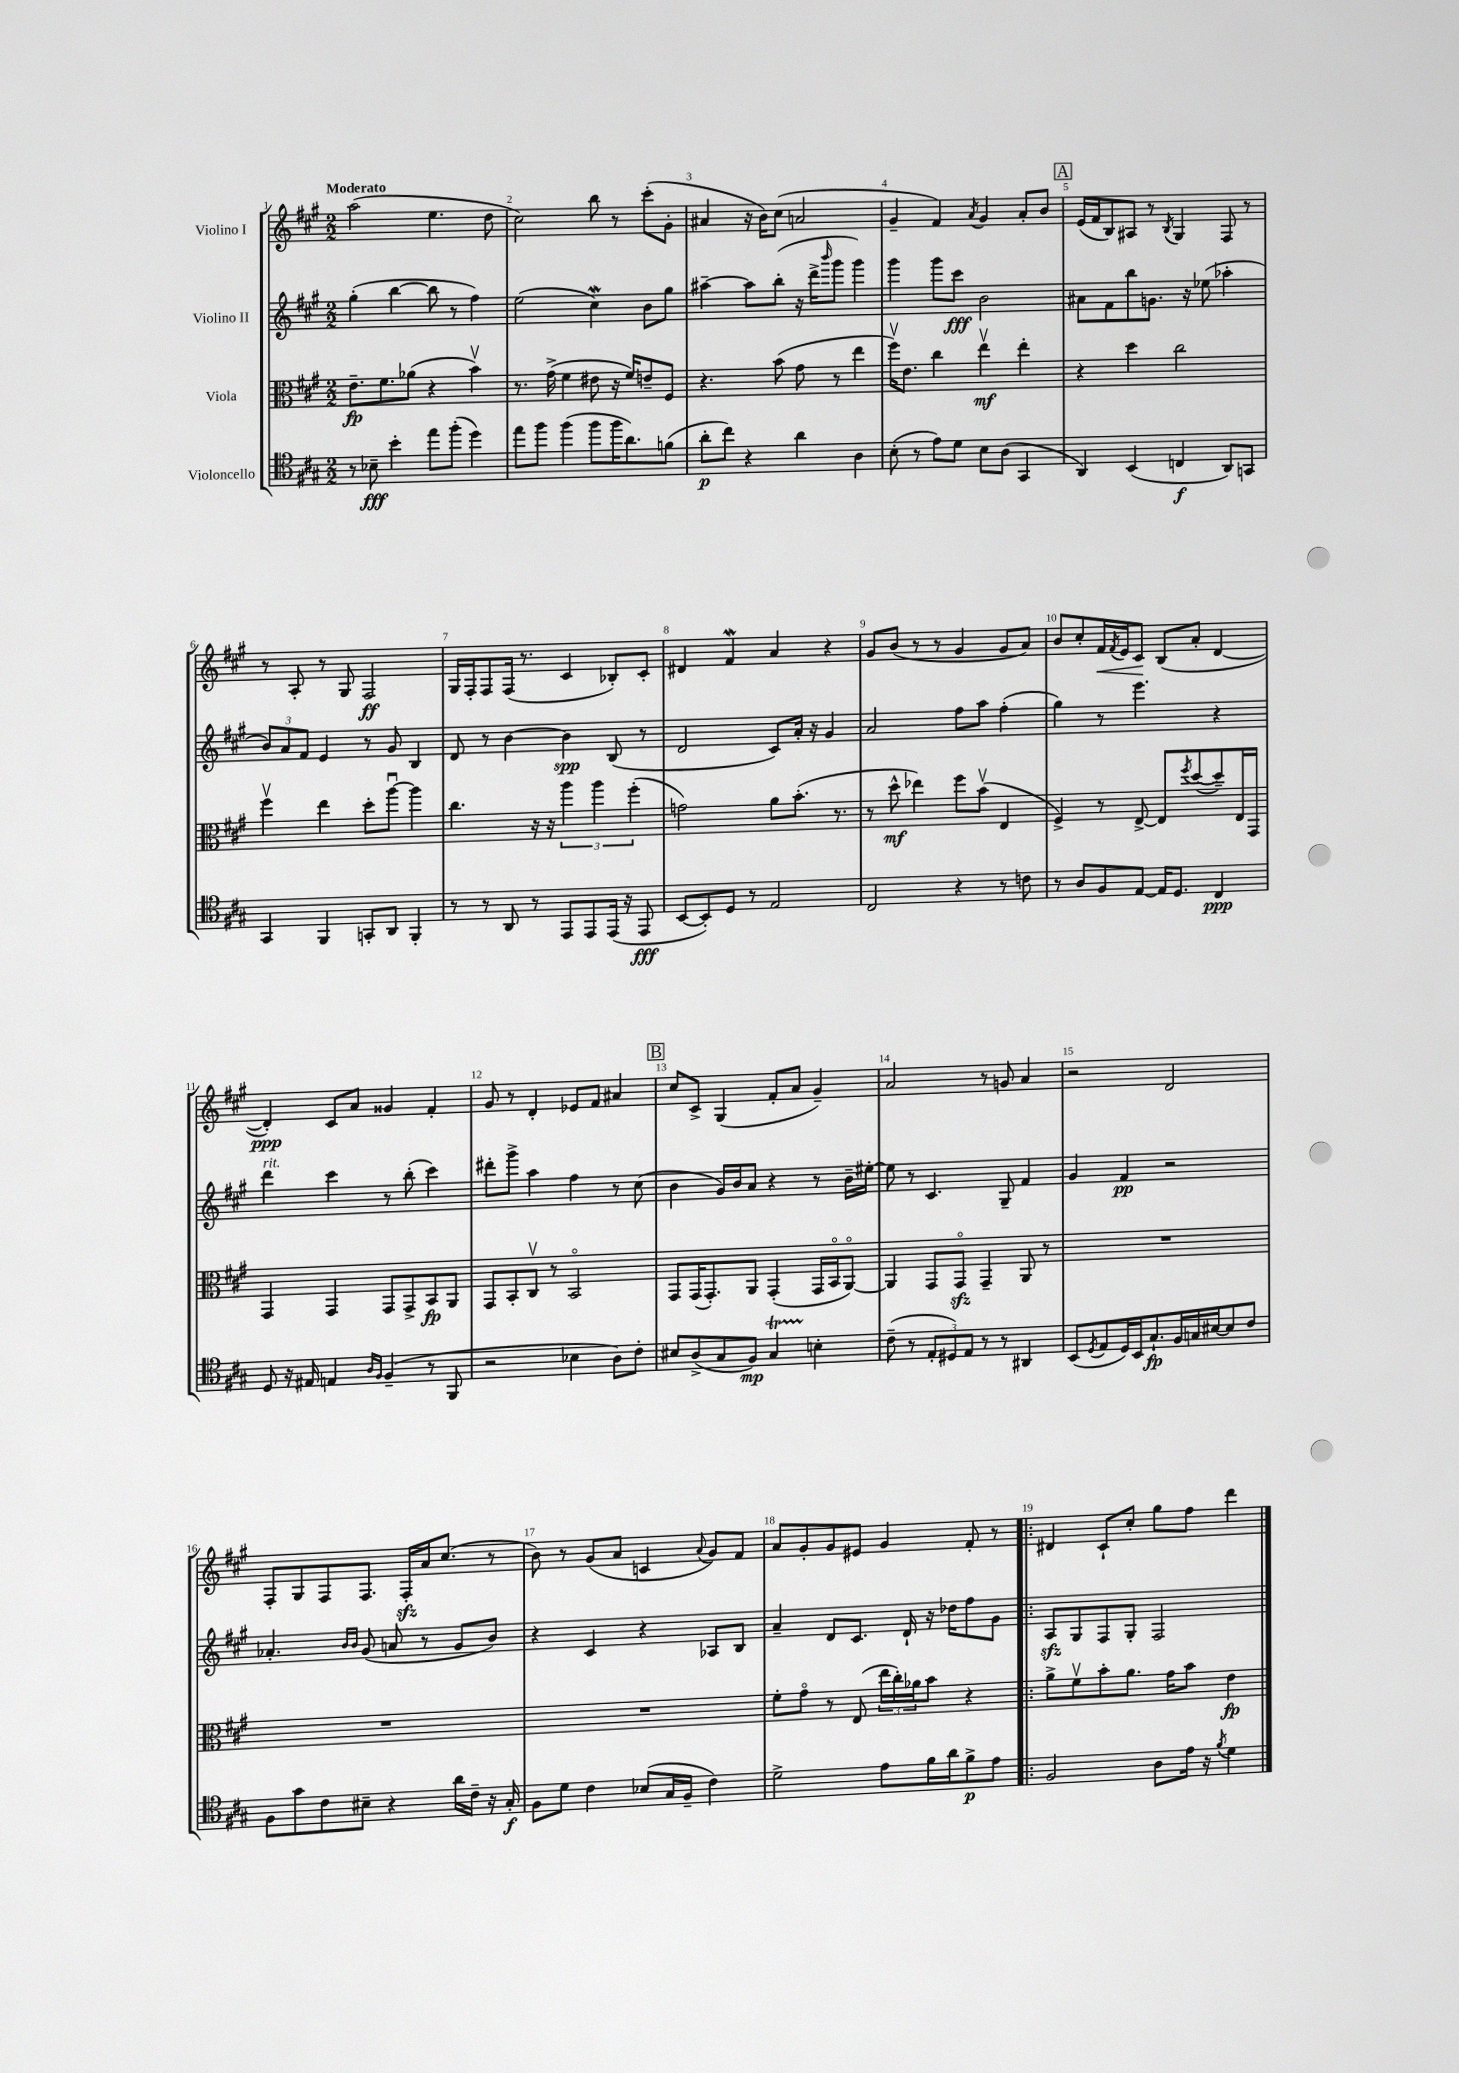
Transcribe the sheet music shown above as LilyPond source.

<<
\new StaffGroup <<
\new Staff = "s0" \with { instrumentName = "Violino I" } {
    \clef treble \key a \major \numericTimeSignature \time 2/2 \tempo "Moderato"
    a''2( e''4. d''8 |
    cis''2) b''8 r8 cis'''8-.( gis'8-. |
    ais'4 r16 b'16) cis''8( a'2 |
    gis'4-- fis'4) \acciaccatura { a'8 } gis'4 a'8-. b'8 |
    \mark \markup { \box "A" } e'16( fis'16 b8) ais8 r8 \acciaccatura { b8 } gis4 fis8 r8 |
    r8 a8-. r8 gis8 fis2\ff |
    gis16 fis16-. fis8 fis16( r8. cis'4 bes8-.) cis'8-. |
    dis'4 fis'4\mordent a'4 r4 |
    gis'8 b'8( r8 r8 gis'4 gis'8 a'8) |
    b'8 cis''8-. fis'16\< \acciaccatura { fis'8 } e'16 cis'8\! b8( a'8-. d'4~ |
    d'4-.\ppp) cis'8 a'8 gisis'4 fis'4-. |
    gis'8 r8 d'4-. ees'8 fis'8 ais'4 |
    \mark \markup { \box "B" } cis''8 cis'8-> gis4( fis'8-. a'8 gis'4--) |
    a'2 r8 g'8 a'4 |
    r2 d'2 |
    fis8-. gis8 fis8 fis8. fis16-.\sfz a'16 cis''8.( r8 |
    b'8) r8 gis'8( a'8 c'4 \appoggiatura { a'8 } gis'8) fis'8 |
    a'8 gis'8-. gis'8 eis'8 gis'4 fis'8-. r8 |
    \bar ".|:" dis'4 cis'8-! cis''8-. gis''8 fis''8 d'''4 \bar "|." |
}
\new Staff = "s1" \with { instrumentName = "Violino II" } {
    \clef treble \key a \major \numericTimeSignature \time 2/2
    gis''4-.( b''4~ b''8 r8 fis''4) |
    e''2( cis''4\mordent) b'8 gis''8 |
    ais''4~-- ais''8 b''8-.( r16 d'''16-> \grace { b'''16 } gis'''8 gis'''4) |
    gis'''4 gis'''8 cis'''8\fff b'2 |
    \mark \markup { \box "A" } ais'8 fis'8 b''8 g'8. r16 ees''8( aes''4-. |
    \tuplet 3/2 { b'8) a'8 fis'8 } e'4 r8 gis'8 b4 |
    d'8 r8 b'4~ b'4\spp b8( r8 |
    d'2 cis'8) a'16-. r16 gis'4 |
    a'2 fis''8 a''8 fis''4-.( |
    gis''4) r8 e'''4. r4 |
    d'''4^\markup { \italic "rit." } cis'''4 r8 b''8-.( cis'''4) |
    dis'''8-. gis'''8-> a''4 fis''4 r8 cis''8( |
    \mark \markup { \box "B" } b'4 gis'16) b'16 a'8 r4 r8 b'16-- eis''16~-. |
    eis''8 r8 cis'4. gis8-- fis'4 |
    gis'4 fis'4\pp r2 |
    aes'4.-. \grace { b'16 b'16 } gis'8( a'8 r8 gis'8 b'8) |
    r4 cis'4 r4 aes8 b8 |
    a'4-- d'8 cis'8. d'16-! r16 des''16 fis''8 gis'8 |
    \bar ".|:" a8\sfz gis8 fis8 gis8-. fis2 \bar "|." |
}
\new Staff = "s2" \with { instrumentName = "Viola" } {
    \clef alto \key a \major \numericTimeSignature \time 2/2
    e'8.--\fp fis'8. aes'8( r4 b'4\upbow) |
    r8. gis'16->( fis'4 eis'8 r16 fis'16) e'8-- fis8 |
    r4. b'8( gis'8 r8 e''4 |
    fis''16\upbow) e'8. cis''4 e''4\upbow\mf e''4-. |
    \mark \markup { \box "A" } r4 d''4 cis''2 |
    fis''4\upbow e''4 d''8-. a''8~\downbow a''4 |
    cis''4. r16 r16 \tuplet 3/2 { a''4 a''4 fis''4-.( } |
    g'2) a'8 b'8.-.( r8. |
    r8 d''8-^\mf ees''4) fis''8 b'8\upbow( e4 |
    fis4->) r8 e8~-> e8 \acciaccatura { fis''8 } d''8~( d''8--) e16 gis,16 |
    gis,4 gis,4 gis,8 gis,8-> b,8\fp a,8 |
    gis,8 b,8-. cis8\upbow r8 b,2\flageolet |
    \mark \markup { \box "B" } gis,8 gis,16( gis,8.-.) a,8 gis,4-.( gis,16 b,16\flageolet a,8~\flageolet) |
    a,4 gis,8 gis,8\flageolet\sfz gis,4-- a,8 r8 |
    R1 |
    R1 |
    R1 |
    fis'8-. gis'8\flageolet r8 e8( \tuplet 3/2 { e''16 cis''16-.) aes'16 } b'8 r4 |
    \bar ".|:" a'8-> fis'8\upbow b'8-. a'8. gis'16 b'8 e'4\fp \bar "|." |
}
\new Staff = "s3" \with { instrumentName = "Violoncello" } {
    \clef tenor \key a \major \numericTimeSignature \time 2/2
    r8 bes8--\fff b'4-. e''8 fis''8-.( d''4) |
    e''8 fis''8 fis''4( fis''8 fis''16 a'8.) f'8( |
    a'8-.\p cis''8) r4 a'4 a4 |
    b8-.( r8 e'8) d'8 b8 a8( gis,4 |
    \mark \markup { \box "A" } a,4) b,4( c4\f a,8) g,8 |
    gis,4 fis,4 g,8-. a,8 fis,4-. |
    r8 r8 a,8 r8 e,8 e,8 e,16( r16 e,8\fff |
    b,8~ b,8-.) d8 r8 e2 |
    cis2 r4 r8 c'8 |
    r8 a8 fis8 e8~ e16 d8. cis4\ppp |
    d8 r16 eis16 e4 \grace { a16 fis16 } fis4--( r8 fis,8 |
    r2 bes4 a8) cis'8-. |
    \mark \markup { \box "B" } bis8 a8->( gis8 fis8\mp) gis4\startTrillSpan b4-.\stopTrillSpan |
    cis'8--( r8 \tuplet 3/2 { e8-. dis8) e8 } r8 r8 ais,4 |
    b,8( \acciaccatura { d8 } e8 d16) b,16 gis8.-!\fp fis16 g16 bis16~ bis8 cis'8 |
    fis8 gis'8 cis'8 bis8-- r4 a'16 cis'16-- r16 gis16-.\f |
    fis8 d'8 cis'4 bes8( gis16 fis16-- cis'4) |
    d'2-> e'8 fis'16 a'16 fis'8->\p e'8 |
    \bar ".|:" fis2 a8 e'16 r16 \acciaccatura { fis'8 } d'4 \bar "|." |
}
>>
>>
\layout { \context { \Score \override BarNumber.break-visibility = ##(#f #t #t) barNumberVisibility = #all-bar-numbers-visible } }
